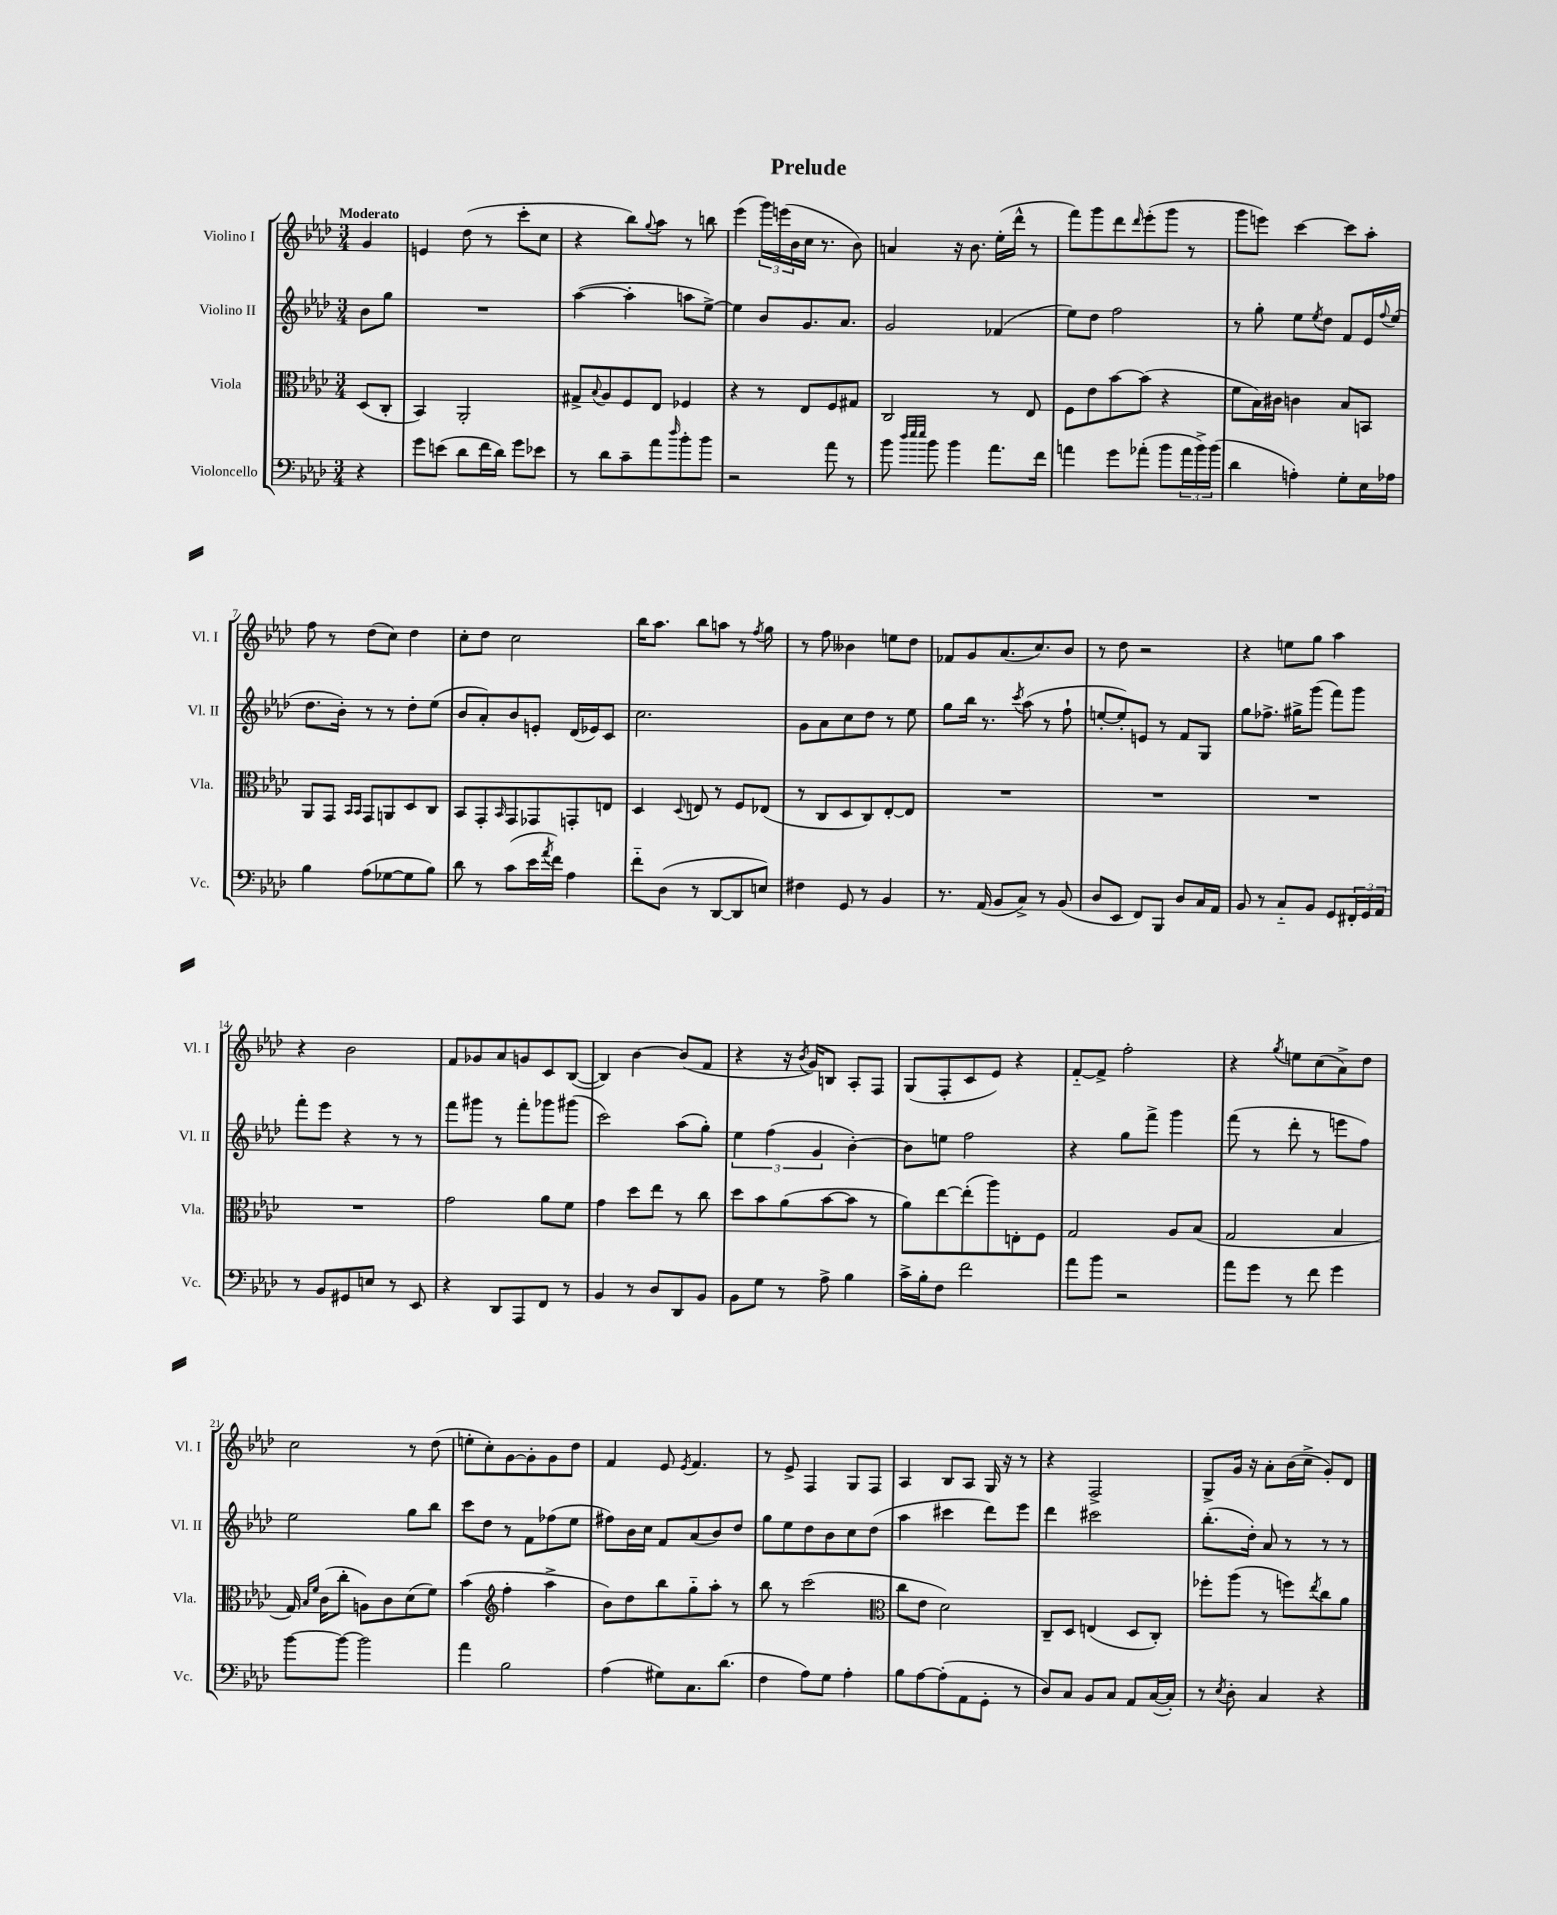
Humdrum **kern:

**kern	**kern	**kern	**kern
*part4	*part3	*part2	*part1
*staff4	*staff3	*staff2	*staff1
*I"Violoncello	*I"Viola	*I"Violino II	*I"Violino I
*I'Vc.	*I'Vla.	*I'Vl. II	*I'Vl. I
*clefF4	*clefC3	*clefG2	*clefG2
*k[b-e-a-d-]	*k[b-e-a-d-]	*k[b-e-a-d-]	*k[b-e-a-d-]
*M3/4	*M3/4	*M3/4	*M3/4
=	=	=	=
!	!	!	!LO:TX:a:B:t=Moderato
4r	(8D-/L	8b-\L	4g/
.	8C'/J	8gg\J	.
=1	=1	=1	=1
8g\L	4BB-/)	2.r	4en/
(8en\J	.	.	.
8d-\L	2AA-'/	.	(8dd-\
16f\L	.	.	8r
16d-\JJ)	.	.	.
8g\L	.	.	8ccc'\L
8e-X\J	.	.	8cc\J
=2	=2	=2	=2
8r	8G#X^/L	([4aa-\	4r
.	8qqB-/	.	.
8d-\L	8A-/	.	.
8c~\	8F/	4aa-'\]	8bb-\L)
.	.	.	8qqgg/
8a-\	8E-/J	.	8aa-\J
16qqdd-/	.	.	.
8b-'\	4F-X/	8aan\L	8r
8b-\J	.	[8ee-^\J)	8bbn\
=3	=3	=3	=3
2r	4r	4ee-\]	(4eee-\
.	8r	8b-/L	24ggg\LL)
.	.	.	(24eeen\
.	.	.	24b-\
.	8E-/L	8.g/	16cc\JJ
.	.	.	8.r
8a-\	8F/	.	.
.	.	8.a-/J	.
8r	8G#X/J	.	8b-\)
=4	=4	=4	=4
8b-\	2C/	2g/	4an/
32qqdd-/LLL	.	.	.
32qqee-/	.	.	.
32qqee-/JJJ	.	.	.
8b-\	.	.	.
4b-\	.	.	16r
.	.	.	8.b-\
8.a-\L	8r	(4f-X/	(16ee-'\LL
.	.	.	16ddd-^^\JJ
.	8E-/	.	8r
16f\Jk	.	.	.
=5	=5	=5	=5
4an\	8F\L	8ee-\L)	8fff\L)
.	8e-\	8dd-\J	8ggg\
8g\L	[8b-\	2ff\	8ddd-\
.	.	.	16qqddd-/
(8a-X'\J	(8b-\J]	.	(8eee-'\
8b-\L	4r	.	8ggg\J
24a-\L	.	.	8r
24b-^\)	.	.	.
(24b-\JJ	.	.	.
=6	=6	=6	=6
4d-\	8f\L	8r	8ggg\L
.	16B-\L)	8gg'\	8eeen\J)
.	16c#X\JJ	.	.
4An'\)	4cn\	8ee-\L	[4ccc\
.	.	8qee-/	.
.	.	8dd-\J	.
8G'\L	8B-/L	8f/L	8ccc\L]
16E-\L	8BBn/J	16e-/L	8aa-'\J
.	.	8qqff/	.
16A-X\JJ	.	(16ee-/JJ	.
!!LO:LB:g=z
=7	=7	=7	=7
4B-\	8AA-/L	8.dd-\L	8ff\
.	8GG/J	.	8r
.	.	16b-'\Jk)	.
.	16qqBB-/LL	.	.
.	16qqBB-/JJ	.	.
(8A-\L	8GG/L	8r	(8dd-\L
[8G-X\	8AAn/	8r	8cc\J)
8G-\]	8D-/	8dd-'\L	4dd-\
8B-\J)	8C/J	(8ee-\J	.
=8	=8	=8	=8
8d-\	8BB-/L	8b-/L	8cc'\L
8r	8GG'/	8a-'/)	8dd-\J
.	16qqBB-/	.	.
(8c\L	8GG/	8b-/	2cc\
16e-\L	8GG-X/	8en'/J	.
8qa-/	.	.	.
16f\JJ)	.	.	.
4A-\	8GGn'/	(16d-/LL	.
.	.	16e-X/J)	.
.	8En/J	8c/J	.
=9	=9	=9	=9
8f\L	4D-/	2.cc\	16bb-\KL
.	.	.	8.aa-\J
(8D-\J	.	.	.
.	8qqD-/	.	.
8r	8En/	.	8bb-\L
[8DD-/L	8r	.	8aan\J
8DD-/]	8F/L	.	8r
.	.	.	8qff/
8En/J)	(8E-X/J	.	8gg\
=10	=10	=10	=10
4F#X\	8r	8g\L	8r
.	8C/L	8a-\	8ff\
8GG/	8D-/	8cc\	4b--X\
8r	8C/)	8dd-\J	.
4BB-/	[8E-'/	8r	8een\L
.	8E-/J]	8ee-\	8dd-\J
=11	=11	=11	=11
8.r	2.r	8gg\L	8f-X/L
.	.	16bb-\Jk	8g/
(16AA-/	.	8.r	.
8BB-/L	.	.	(8.a-/
.	.	8qccc/	.
8C^/J)	.	(8aa-\	.
.	.	.	8.cc/)
8r	.	8r	.
(8BB-/	.	8ff`\	8b-/J
=12	=12	=12	=12
8D-/L	2.r	[8een'/L	8r
8EE-/J	.	8ee'/])	8dd-\
8FF/L)	.	8en/J	2r
8BBB-/J	.	8r	.
8D-/L	.	8f/L	.
16C/L	.	8G/J	.
16AA-/JJ	.	.	.
=13	=13	=13	=13
8BB-/	2.r	8gg\L	4r
8r	.	8.ff-X^\J	.
8C/L	.	.	8een\L
.	.	16gg#X^\KL	.
8BB-/J	.	(8ggg\J	8gg\J
8GG/L	.	8fff\L)	4aa-\
24FF#X'/L	.	8ggg\J	.
24GG/	.	.	.
24AA-/JJ	.	.	.
!!LO:LB:g=z
=14	=14	=14	=14
8r	2.r	8fff'\L	4r
8BB-/L	.	8eee-\J	.
8GG#X/	.	4r	2b-\
8En/J	.	.	.
8r	.	8r	.
8EE-/	.	8r	.
=15	=15	=15	=15
4r	2g\	8fff\L	8f/L
.	.	8ggg#X\J	8g-X/
8DD-/L	.	8r	8a-/
8AAA-/	.	8fff'\L	8gn/
8FF/J	8a-\L	8ggg-X\	8c/
8r	8f\J	(8ggg#X\J	([8B-/J
=16	=16	=16	=16
4BB-/	4g\	2ccc\)	4B-/])
8r	8dd-\L	.	[4b-\
8D-/L	8ee-\J	.	.
8DD-/	8r	(8aa-\L	(8b-/L]
8BB-/J	8cc\	8gg'\J)	8f/J
=17	=17	=17	=17
8BB-\L	8dd-\L	6ee-\	4r
8G\J	8b-\	.	.
.	.	(6ff\	.
8r	(8a-\	.	16r
.	.	.	8qb-/
.	.	.	16g/KL)
.	.	6g/	.
8A-^\	[8b-\	.	8Bn/J
4B-\	8b-\J]	[4b-'\)	8A-'/L
.	8r	.	8F/J
=18	=18	=18	=18
16c^\LL	8a-\L)	8b-\L]	(8G/L
16B-'\J	.	.	.
8F\J	[8ee-\	8een\J	8F'/
2f\	(8ee-'\]	2ff\	8c/
.	8aa-\)	.	8e-/J)
.	8En'\	.	4r
.	8F\J	.	.
=19	=19	=19	=19
8a-\L	2G/	4r	[8f/L
8b-\J	.	.	8f^/J]
2r	.	8gg\L	2ff'\
.	.	8fff^\J	.
.	8A-/L	4ggg\	.
.	(8B-/J	.	.
=20	=20	=20	=20
8a-\L	2G/	(8fff\	4r
8g\J	.	8r	.
.	.	.	8qgg/
8r	.	8ddd-'\	8een\L
8f\	.	8r	(8cc\
4g\	4B-/	8eeen\L	8a-^\)
.	.	8ff\J)	8dd-\J
!!LO:LB:g=z
=21	=21	=21	=21
[8b-\L	16G/)	2ee-\	2cc\
.	16qqB-/LL	.	.
.	16qqf/JJ	.	.
.	(16c\KL	.	.
8b-\J_	8cc'\J	.	.
2b-\]	8An\L)	.	.
.	8c\	.	.
.	(8d-\	8gg\L	8r
.	8f\J)	8bb-\J	(8dd-\
=22	=22	=22	=22
4a-\	(4b-\	8ccc\L	8een'\L
.	.	8dd-\J	8cc'\)
*	*clefG2	*	*
2B-\	4ff'\	8r	[8g\
.	.	8f\L	8g'\]
.	4aa-^\	(8ff-X\	8g\
.	.	8ee-\J	8dd-\J
=23	=23	=23	=23
(4A-\	8b-\L)	8ff#X\L)	4f/
.	8dd-\	16b-\L	.
.	.	16cc\JJ	.
8G#X\L)	8bb-\	8f/L	8e-/
.	.	.	8qe-/
8.C\	8gg\	(8a-/	4.f/
.	8aa-'\J	8b-/)	.
(8.d-\J	.	.	.
.	8r	8dd-/J	.
=24	=24	=24	=24
4F\	8bb-\	8gg\L	8r
.	8r	8ee-\	8e-^/
8A-\L)	(2ccc\	8dd-\	4F/
8G\J	.	8b-\	.
4A-'\	.	8cc\	8G/L
.	.	(8dd-\J	8F/J
=25	=25	=25	=25
*	*clefC3	*	*
8B-\L	8cc\L	4aa-\	4A-/
[8A-\	8e-\J	.	.
(8A-'\]	2d-\)	4ccc#X\	8B-/L
8AA-\	.	.	8A-/J
8GG'\J	.	8ddd-\L)	16G/
.	.	.	16r
8r	.	8eee-\J	8r
=26	=26	=26	=26
8D-/L)	8C~/L	4ddd-\	4r
8C/J	8D-/J	.	.
8BB-/L	(4En/	2ccc#X\	2F^/
8C/J	.	.	.
8AA-/L	8D-/L	.	.
([16C/L	8C'/J)	.	.
16C'/JJ])	.	.	.
=27	=27	=27	=27
8r	8ff-X'\L	(8.bb-'\L	8G^/L
8qE-/	.	.	.
8D-'\	(8aa-\J	.	16g/Jk
.	.	16dd-'\Jk)	16r
4C/	8r	8a-/	8a-'\L
.	8ffn\L)	8r	(16b-\L
.	.	.	16cc^\JJ
.	8qee-/	.	.
4r	8cc\	8r	8g'/L)
.	8a-\J	8r	8d-/J
==	==	==	==
*-	*-	*-	*-
